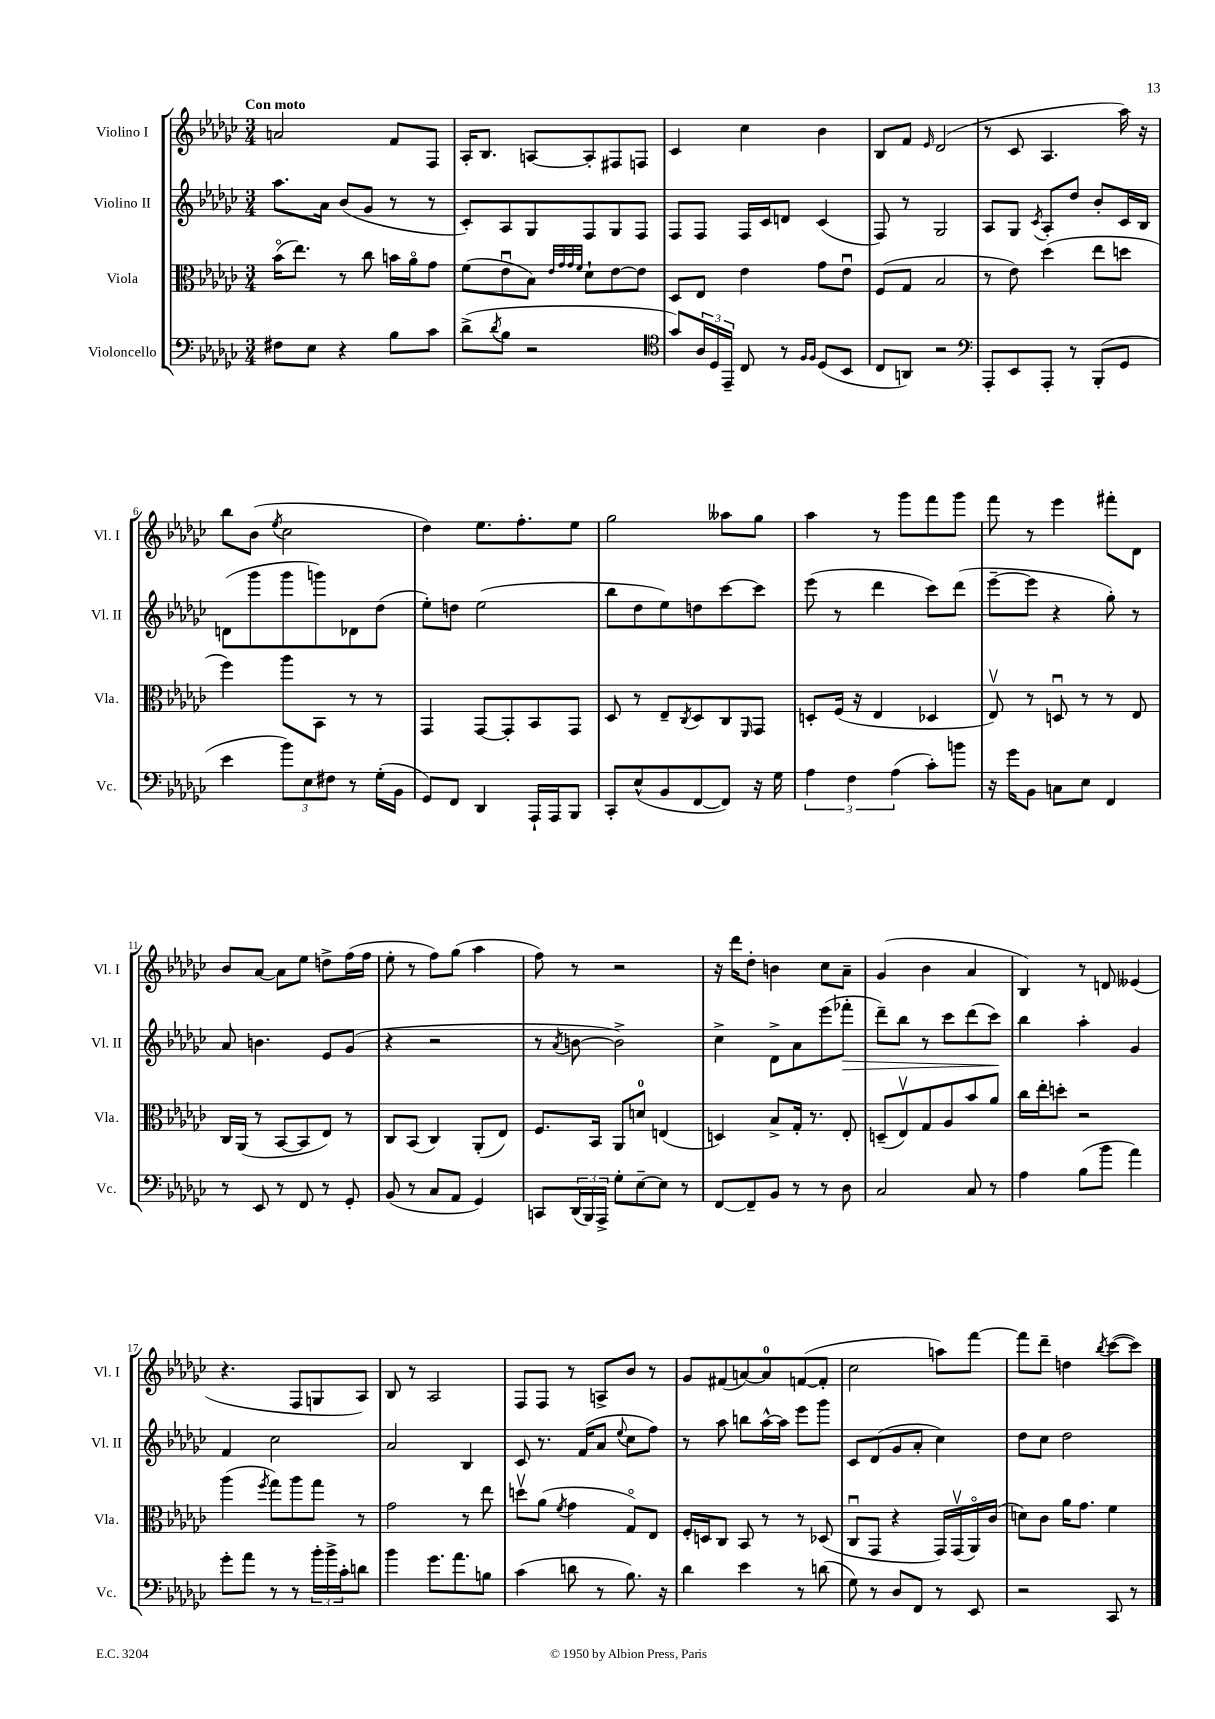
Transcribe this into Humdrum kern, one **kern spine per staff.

**kern	**kern	**kern	**kern
*staff4	*staff3	*staff2	*staff1
*clefF4	*clefC3	*clefG2	*clefG2
*k[b-e-a-d-g-c-]	*k[b-e-a-d-g-c-]	*k[b-e-a-d-g-c-]	*k[b-e-a-d-g-c-]
*M3/4	*M3/4	*M3/4	*M3/4
8F#\L	(16b-o\LK	8.aa-\L	2a/
.	8.ee-\J)	.	.
8E-\J	.	.	.
.	.	16a-\Jk	.
4r	8r	(8b-/L	.
.	8cc-\	8g-/J	.
8B-\L	16b\LL	8r	8f/L
.	16a-o\J	.	.
8c-\J	8g-\J	8r	8F/J
=	=	=	=
(8d-^\L	(8f\L	8c-'/L)	16A-'/LK
.	.	.	8.B-/J
8qd-/	.	.	.
8B-\J	8e-u\	8A-/	.
2r	8B-\J)	8G-/	[8A/L
.	32qqe-/LLL	.	.
.	32qqg-/	.	.
.	32qqg-/	.	.
.	32qqf/JJJ	.	.
.	8d-`\L	8F/	8A'/]
.	[8e-\	8G-/	8F#/
.	8e-\]J	8F/J	8F/J
=	=	=	=
*clefC4	*	*	*
8g-/L)	8D-/L	8F/L	4c-/
24A-/L	8E-/J	8F/J	.
24D-/	.	.	.
24EE-~/JJ	.	.	.
8C-/	4e-\	16F/LL	4cc-\
.	.	16c-/J	.
8r	.	8d/J	.
16qqF/LL	.	.	.
16qqF/JJ	.	.	.
(8D-/L	8g-\L	(4c-/	4b-\
8BB-/J	8e-u\J	.	.
=	=	=	=
8C-/L	(8F/L	8F/)	8B-/L
8AA/J)	8G-/J	8r	8f/J
.	.	.	16qqe-/
2r	2B-/	2G-/	(2d-/
=	=	=	=
*clefF4	*	*	*
8AAA-'/L	8r	8A-/L	8r
8EE-/	8e-\)	8G-/J	8c-/
.	.	8qc-/	.
8AAA-'/J	(4dd-\	8A-'/L	4.A-/
8r	.	8dd-/J	.
(8BBB-'/L	8ee-\L	8b-'/L	.
8GG-/J	8dd\J	16c-/L	16aa-\)
.	.	16B-/JJ	16r
=	=	=	=
4e-\	4ff\)	(8d\L	8bb-\L
.	.	8ggg-\	(8b-\J
.	.	.	8qee-/
12b-\L)	8aa-\L	8ggg-\	2cc-\
12E-\	.	.	.
.	8BB-\J	8ggg\)	.
12F#\J	.	.	.
8r	8r	8d-\	.
(16G-'\LL	8r	(8dd-\J	.
16BB-\JJ	.	.	.
=	=	=	=
8GG-/L)	4GG-/	8ee-'\L)	4dd-\)
8FF/J	.	8dd\J	.
4DD-/	[8GG-/L	(2ee-\	8.ee-\L
.	8GG-'/]	.	.
.	.	.	8.ff'\
16AAA-`/LL	8BB-/	.	.
16AAA-/J	.	.	.
8BBB-/J	8GG-/J	.	8ee-\J
=	=	=	=
8CC-'/L	8D-/	8bb-\L	2gg-\
(8E-^^/	8r	8dd-\	.
8BB-/	8E-~/L	8ee-\)	.
.	8qC-/	.	.
[8FF/	8D-/	8dd\	.
8FF/]J)	8C-/	[8ccc-\	8aa--\L
.	16qqFF/	.	.
16r	8GG-/J	8ccc-\]J	8gg-\J
16G-\	.	.	.
=	=	=	=
6A-\	8D'/L	(8eee-\	4aa-\
.	(16F/Jk	8r	.
6F\	.	.	.
.	16r	.	.
.	4E-/	4ddd-\	8r
(6A-\	.	.	.
.	.	.	8ggg-\L
8c-'\L)	4D-/	8ccc-\L)	8fff\
8b\J	.	(8ddd-\J	8ggg-\J
=	=	=	=
16r	8E-v/)	[8eee-~\L	8fff\
16g-\LK	.	.	.
8BB-\J	8r	8eee-\]J	8r
8C\L	8Du/	4r	4eee-\
8E-\J	8r	.	.
4FF/	8r	8gg-'\)	8fff#'\L
.	8E-/	8r	8d-\J
=	=	=	=
8r	16C-/LL	8a-/	8b-/L
.	(16AA-/JJ	.	.
8EE-/	8r	4.b\	[8a-/J
8r	[8BB-/L	.	8a-\]L
8FF/	8BB-/]	.	8ee-\J
8r	8E-/J)	8e-/L	8dd^\L
8GG-'/	8r	(8g-/J	(16ff\L
.	.	.	16ff\JJ
=	=	=	=
(8BB-/	8C-/L	4r	8ee-'\
8r	(8BB-/J	.	8r
8C-/L	4C-/)	2r	8ff\L)
8AA-/J	.	.	(8gg-\J
4GG-/)	(8AA-'/L	.	4aa-\
.	8E-/J)	.	.
=	=	=	=
8CC/L	8.F/L	8r	8ff\)
.	.	8qa-/	.
(24DD-/L	.	[8b\	8r
24BBB-/)	.	.	.
.	16BB-/Jk	.	.
24AAA-^/JJ	.	.	.
8G-'\L	8AA-/L	2b^\])	2r
[8E-~\	8d/J	.	.
8E-\]J	(4E/	.	.
8r	.	.	.
=	=	=	=
[8FF/L	4D/)	4cc-^\	16r
.	.	.	16ddd-\LK
8FF~/]	.	.	8dd-'\J
8BB-/J	8B-^/L	8d-^\L	4b\
8r	16G-'/Jk	8a-\	.
.	8.r	.	.
8r	.	(8eee-\	8cc-\L
8D-\	8E-'/	8fff-'\J	8a-~\J
=	=	=	=
2C-/	(8D~/L	8ddd-~\L)	(4g-/
.	8E-v/)	8bb-\J	.
.	8G-/	8r	4b-\
.	8A-/	8ccc-\L	.
8C-/	8b-/	(8ddd-\	4a-/
8r	8a-/J	8ccc-\J)	.
=	=	=	=
4A-\	16cc-\LL	4bb-\	4B-/)
.	16ee-'\J	.	.
.	8dd'\J	.	.
(8B-\L	2r	4aa-'\	8r
8b-\J	.	.	8d/
4a-\)	.	4g-/	(4e--/
=	=	=	=
8g-'\L	(4aa-\	4f/	4.r
8a-\J	.	.	.
.	8qff/	.	.
8r	8gg-\L)	2cc-\	.
8r	8aa-\	.	8F/L
24b-'\LL	8gg-\J	.	8G/
24b-^\	.	.	.
24c-'\J	.	.	.
8d\J	8r	.	8A-/J)
=	=	=	=
4b-\	2g-\	2a-/	8B-/
.	.	.	8r
8.g-\L	.	.	2A-/
8.a-\	.	.	.
.	8r	4B-/	.
8B\J	8ee-\	.	.
=	=	=	=
(4c-\	8ddv\L	8c-/	8F/L
.	(8a-\J	8.r	8F/J
.	8qf/	.	.
8d\	4g-\	.	8r
.	.	(16f/LK	.
8r	.	8a-/J	8A^/L
.	.	8qqee-/	.
8.B-\)	8G-o/L)	8cc-\L	8b-/J
.	8E-/J	8ff\J)	8r
16r	.	.	.
=	=	=	=
4d-\	16F'/LL	8r	8g-/L
.	16D/J	.	.
.	8C-/J	8aa-\	(8f#/
4e-\	8BB-/	8bb\L	[8a/)
.	8r	[16aa-^^\L	8a/]
.	.	16aa-\]JJ	.
8r	8r	8eee-\L	([8f/
(8d\	(8D-/	8ggg-\J	8f'/]J
=	=	=	=
8G-\)	8C-u/L	8c-/L	2cc-\
8r	8GG-/J	(8d-/	.
8D-/L	4r	8g-/	.
8FF/J	.	8a-'/J	.
8r	16GG-/LL)	4cc-\)	8aa\L)
.	(16GG-v/	.	.
8EE-/	16AA-o/)	.	[8fff\J
.	(16c-/JJ	.	.
=	=	=	=
2r	8d\L)	8dd-\L	8fff\]L
.	8c-\J	8cc-\J	8ddd-~\J
.	16a-\LK	2dd-\	4dd\
.	8.g-\J	.	.
.	.	.	8qbb-/
8CC-/	4f\	.	([8ccc-\L
8r	.	.	8ccc-\]J)
==	==	==	==
*-	*-	*-	*-
